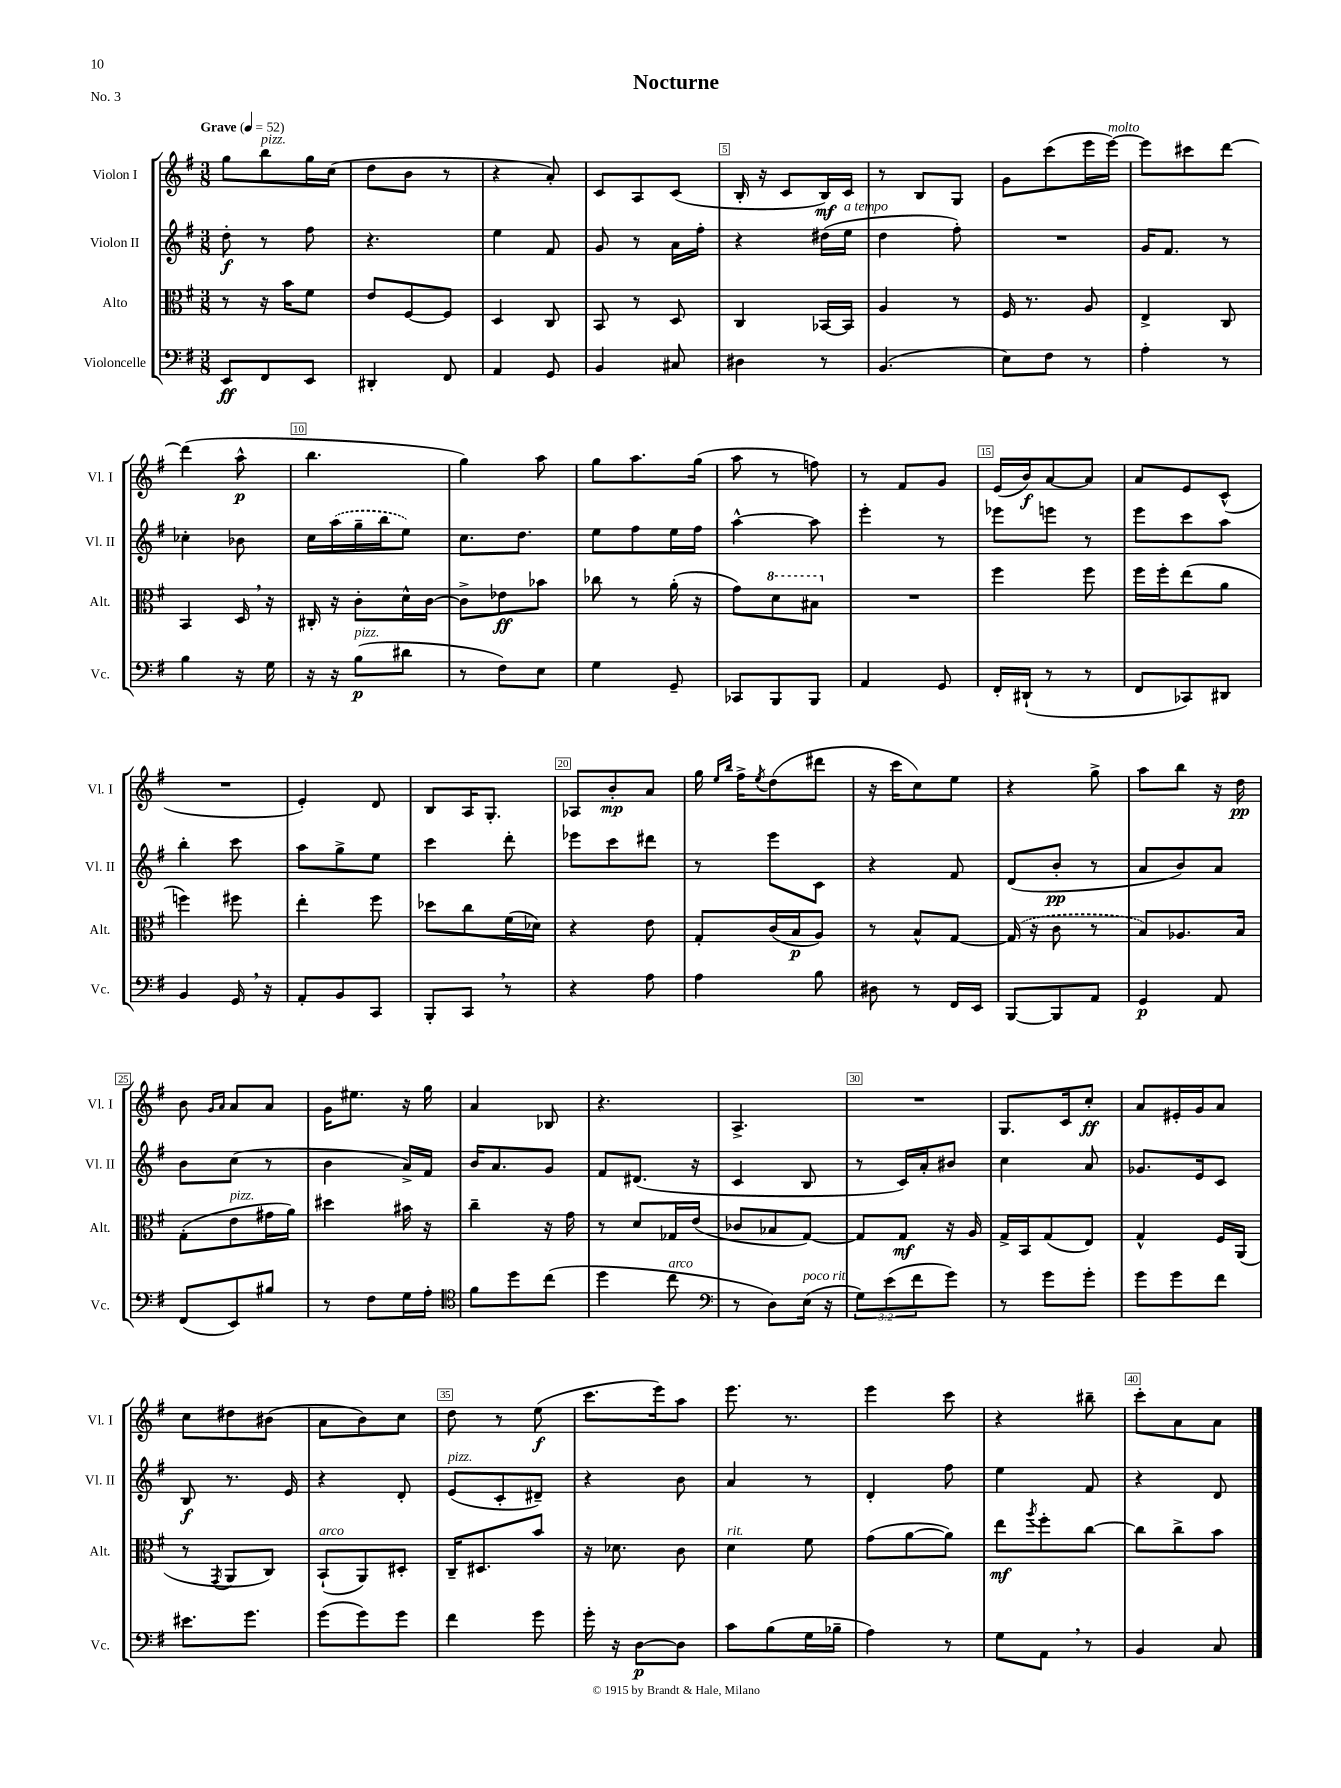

**kern	**kern	**kern	**kern
*staff4	*staff3	*staff2	*staff1
*clefF4	*clefC3	*clefG2	*clefG2
*k[f#]	*k[f#]	*k[f#]	*k[f#]
*M3/8	*M3/8	*M3/8	*M3/8
*MM52	*MM52	*MM52	*MM52
8EE	8r	8dd'	8gg
8FF#	16r	8r	8bb
.	16b	.	.
8EE	8f#	8ff#	16gg
.	.	.	(16cc
=	=	=	=
4DD#'	8e	4.r	8dd
.	[8F#	.	8b
8FF#	8F#]	.	8r
=	=	=	=
4AA	4D	4ee	4r
8GG	8C	8f#	8a')
=	=	=	=
4BB	8BB	8g	8c
.	8r	8r	8A
8C#	8D	16a	(8c
.	.	16ff#'	.
=	=	=	=
4D#	4C	4r	16B'
.	.	.	16r
.	.	.	8c
8r	[16BB-	(16dd#	16B)
.	16BB-]	16ee	16c
=	=	=	=
(4.BB	4A	4dd	8r
.	.	.	8B
.	8r	8ff#')	8G
=	=	=	=
8E)	16F#	4.r	8g
.	8.r	.	.
8F#	.	.	(8ccc
8r	8A	.	16eee
.	.	.	[16eee)
=	=	=	=
4A'	4E^	16g	8eee]
.	.	8.f#	.
.	.	.	8ccc#
8r	8C	8r	[8ddd
=	=	=	=
4B	4BB	4cc-'	(4ddd]
16r	16D	8b-	8aa^^
16G	16r	.	.
=	=	=	=
16r	16C#'	16cc	4.bb
16r	16r	(16aa	.
(8B	8c'	16gg~	.
.	.	16bb	.
8d#	16d^^	8ee)	.
.	[16c	.	.
=	=	=	=
8r	8c^]	8.cc	4gg)
8F#)	8e-	.	.
.	.	8.dd	.
8E	8b-	.	8aa
=	=	=	=
4G	8cc-	8ee	8gg
.	8r	8ff#	8.aa
8GG~	(16a'	16ee	.
.	16r	16ff#	(16gg
=	=	=	=
8CC-	8g)	[4aa^^	8aa
8BBB	8dd	.	8r
8BBB	8b#	8aa]	8ff)
=	=	=	=
4AA	4.r	4eee'	8r
.	.	.	8f#
8GG	.	8r	8g
=	=	=	=
16FF#'	4ff#	8eee-	(16e
(16DD#`	.	.	16b)
8r	.	8eee	[8a
8r	8ff#	8r	8a]
=	=	=	=
8FF#	16ff#	8eee	8a
.	16ff#'	.	.
8CC-)	(8ee	8ccc	8e
8DD#	8a	8aa	(8c^^
=	=	=	=
4BB	4ff)	4bb'	4.r
16GG	8ff#	8ccc	.
16r	.	.	.
=	=	=	=
8AA'	4ee'	8aa	4e')
8BB	.	8gg^	.
8CC	8ff#	8ee	8d
=	=	=	=
8BBB'	8dd-	4ccc	8B
8CC	8cc	.	16A
.	.	.	8.G'
8r	(16f#	8ddd'	.
.	16d-)	.	.
=	=	=	=
4r	4r	8eee-	8A-
.	.	8ccc	8b'
8A	8e	8ddd#	8a
=	=	=	=
4A	8G'	8r	16gg
.	.	.	16qqee
.	.	.	16qqbb
.	.	.	16ff#^
.	.	.	8qee
.	(16c	8eee	(8dd
.	16B	.	.
8B	8A)	8c	8ddd#
=	=	=	=
8D#	8r	4r	16r
.	.	.	16ccc
8r	8B^^	.	8cc)
16FF#	[8G	8f#	8ee
16EE	.	.	.
=	=	=	=
[8BBB	(16G]	(8d	4r
.	16r	.	.
8BBB]	8c	8b'	.
8AA	8r	8r	8gg^
=	=	=	=
4GG	8B)	8a	8aa
.	8.A-	8b)	8bb
8AA	.	8a	16r
.	16B	.	16dd
=	=	=	=
(8FF#	(8G'	8b	8b
.	.	.	16qqg
.	.	.	16qqa
8EE)	8e	(8cc	8a
8B#	16g#	8r	8a
.	16a)	.	.
=	=	=	=
8r	4dd#	4b	16g
.	.	.	8.ee#
8F#	.	.	.
16G	16b#	16a^)	16r
16A'	16r	16f#	16gg
=	=	=	=
*clefC4	*	*	*
8f#	4cc~	16b	4a
.	.	8.a	.
8dd	.	.	.
(8cc	16r	8g	8B-
.	16g	.	.
=	=	=	=
4dd	8r	8f#	4.r
.	8d	(8.d#	.
8cc	16G-	.	.
.	(16e	16r	.
=	=	=	=
*clefF4	*	*	*
8r	8c-	4c	4.A^
8D)	8B-	.	.
(16E	[8G)	8B	.
16r	.	.	.
=	=	=	=
12G)	8G]	8r	4.r
(12e	.	.	.
.	8G	16c)	.
12f#	.	.	.
.	.	16a'	.
8g)	16r	8b#	.
.	16A	.	.
=	=	=	=
8r	16G^	4cc	8.G
.	16BB	.	.
8g	(8G	.	.
.	.	.	16c
8g'	8E)	8a	8cc'
=	=	=	=
8g	4G^^	8.g-	8a
8g	.	.	16e#'
.	.	16e	16g
8f#	16F#	8c	8a
.	(16AA	.	.
=	=	=	=
8.e#	8r	8B	8cc
.	8qGG	.	.
.	8AA	8.r	8dd#
8.g	.	.	.
.	8C)	.	(8b#
.	.	16e	.
=	=	=	=
(8g	(8BB`	4r	8a
8g)	8AA)	.	8b)
8g	8D#'	8d'	8cc
=	=	=	=
4f#	16C~	(8e	8dd
.	8.D#	.	.
.	.	8c'	8r
8g	8b	8d#~)	(8ee
=	=	=	=
16g'	16r	4r	8.ccc
16r	8.d-	.	.
[8D	.	.	.
.	.	.	16eee)
8D]	8c	8b	8aa
=	=	=	=
8c	4d	4a	8.eee
(8B	.	.	.
.	.	.	8.r
16G	8f#	8r	.
16B-~	.	.	.
=	=	=	=
4A)	(8g	4d'	4eee
.	[8a	.	.
8r	8a])	8ff#	8ccc
=	=	=	=
8G	8ee	4ee	4r
.	8qaa	.	.
8AA	8ff#'	.	.
8r	[8cc	8f#	8bb#~
=	=	=	=
4BB	8cc]	4r	8ccc'
.	8cc^	.	8a
8C	8b	8d	8a
==	==	==	==
*-	*-	*-	*-
